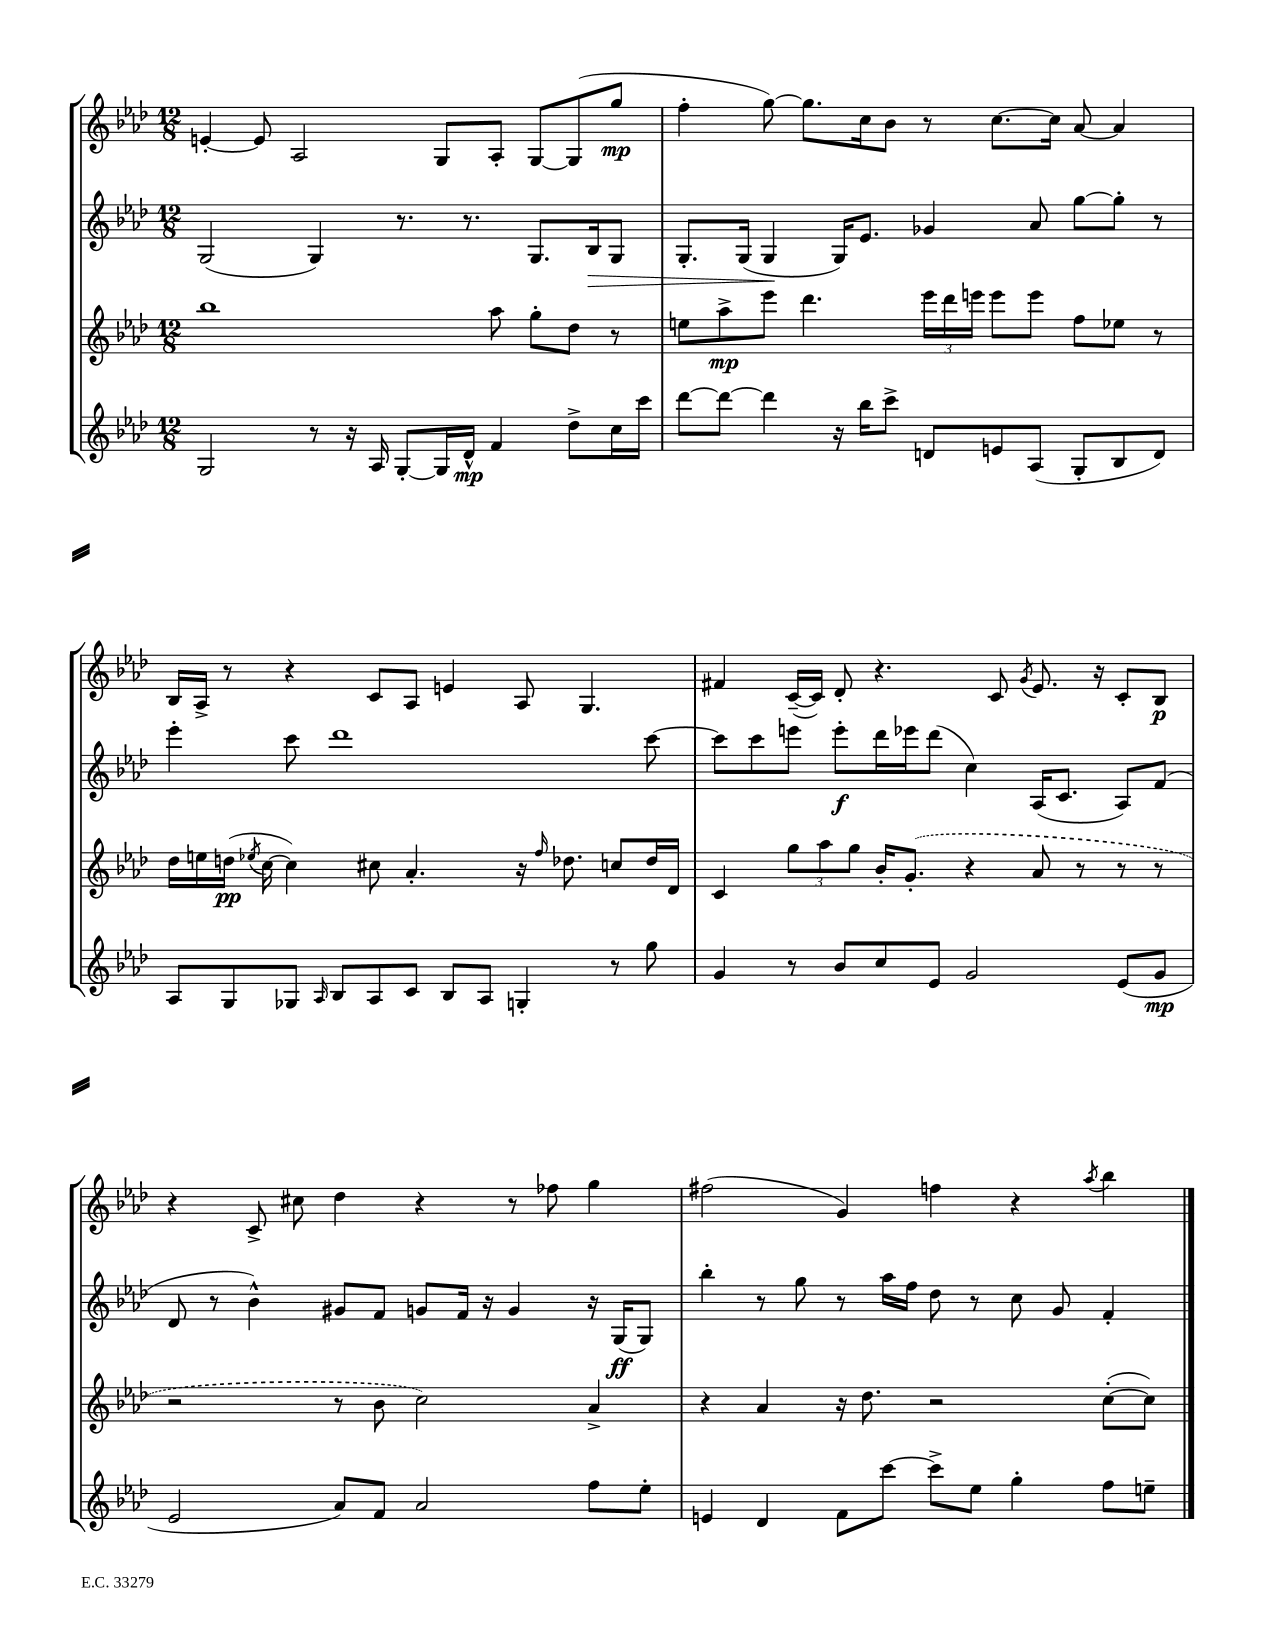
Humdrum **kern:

**kern	**kern	**kern	**kern
*staff4	*staff3	*staff2	*staff1
*clefG2	*clefG2	*clefG2	*clefG2
*k[b-e-a-d-]	*k[b-e-a-d-]	*k[b-e-a-d-]	*k[b-e-a-d-]
*M12/8	*M12/8	*M12/8	*M12/8
2G/	1bb-	(2G/	[4e'/
.	.	.	8e/]
.	.	.	2A-/
8r	.	4G/)	.
16r	.	.	.
16A-/	.	.	.
[8G'/L	.	8.r	.
16G/]L	.	.	8G/L
16d-^^/JJ	.	8.r	.
4f/	8aa-\	.	8A-'/J
.	8gg'\L	8.G/L	[8G/L
8dd-^\L	8dd-\J	.	(8G/]
.	.	16B-/k	.
16cc\L	8r	8G/J	8gg/J
16ccc\JJ	.	.	.
=	=	=	=
[8ddd-\L	8ee\L	8.G'/L	4ff'\
8ddd-\_J	8aa-^\	.	.
.	.	(16G/Jk	.
4ddd-\]	8eee-\J	4G/	[8gg\)
.	4.ddd-\	.	8.gg\]L
16r	.	16G/LK)	.
16bb-\LK	.	8.e-/J	16cc\k
8ccc^\J	.	.	8b-\J
8d/L	24eee-\LL	4g-/	8r
.	24ddd-\	.	.
.	24eee\JJ	.	.
8e/	8eee\L	.	[8.cc\L
(8A-/J	8eee\J	8a-/	.
.	.	.	16cc\]Jk
8G'/L	8ff\L	[8gg\L	[8a-/
8B-/	8ee-\J	8gg'\]J	4a-/]
8d/J)	8r	8r	.
=	=	=	=
8A-/L	16dd-\LL	4eee-'\	16B-/LL
.	16ee\	.	16A-^/JJ
8G/	(16dd\JJ	.	8r
.	8qee-/	.	.
.	[16cc\	.	.
8G-/J	4cc\])	8ccc\	4r
16qqA-/	.	.	.
8B-/L	.	1ddd-	.
8A-/	8cc#\	.	8c/L
8c/J	4.a-'/	.	8A-/J
8B-/L	.	.	4e/
8A-/J	.	.	.
4G'/	16r	.	8A-/
.	16qqff/	.	.
.	8.dd-\	.	.
.	.	.	4.G/
8r	8cc/L	.	.
8gg\	16dd-/L	[8ccc\	.
.	16d-/JJ	.	.
=	=	=	=
4g/	4c/	8ccc\]L	4f#/
.	.	8ccc\	.
8r	12gg\L	8eee\J	([16c~/LL
.	.	.	16c/]JJ)
.	12aa-\	.	.
8b-/L	.	8eee'\L	8d-'/
.	12gg\J	.	.
8cc/	16b-'/LK	16ddd-\L	4.r
.	(8.g'/J	16eee-\J	.
8e-/J	.	(8ddd-\J	.
2g/	4r	4cc\)	.
.	.	.	8c/
.	.	.	8qg/
.	8a-/	(16A-/LK	8.e-/
.	.	8.c/J	.
.	8r	.	.
.	.	.	16r
(8e-/L	8r	8A-/L)	8c'/L
8g/J	8r	(8f/J	8B-/J
=	=	=	=
2e-/	2r	8d-/	4r
.	.	8r	.
.	.	4b-^^\)	8c^/
.	.	.	8cc#\
8a-/L)	8r	8g#/L	4dd-\
8f/J	8b-\	8f/J	.
2a-/	2cc\)	8g/L	4r
.	.	16f/Jk	.
.	.	16r	.
.	.	4g/	8r
.	.	.	8ff-\
8ff\L	4a-^/	16r	4gg\
.	.	(16G/LK	.
8ee-'\J	.	8G/J)	.
=	=	=	=
4e/	4r	4bb-'\	(2ff#\
4d-/	4a-/	8r	.
.	.	8gg\	.
8f\L	16r	8r	4g/)
.	8.dd-\	.	.
[8ccc\J	.	16aa-\LL	.
.	.	16ff\JJ	.
8ccc^\]L	2r	8dd-\	4ff\
8ee-\J	.	8r	.
4gg'\	.	8cc\	4r
.	.	8g/	.
.	.	.	8qaa-/
8ff\L	([8cc'\L	4f'/	4bb-\
8ee~\J	8cc\]J)	.	.
==	==	==	==
*-	*-	*-	*-
